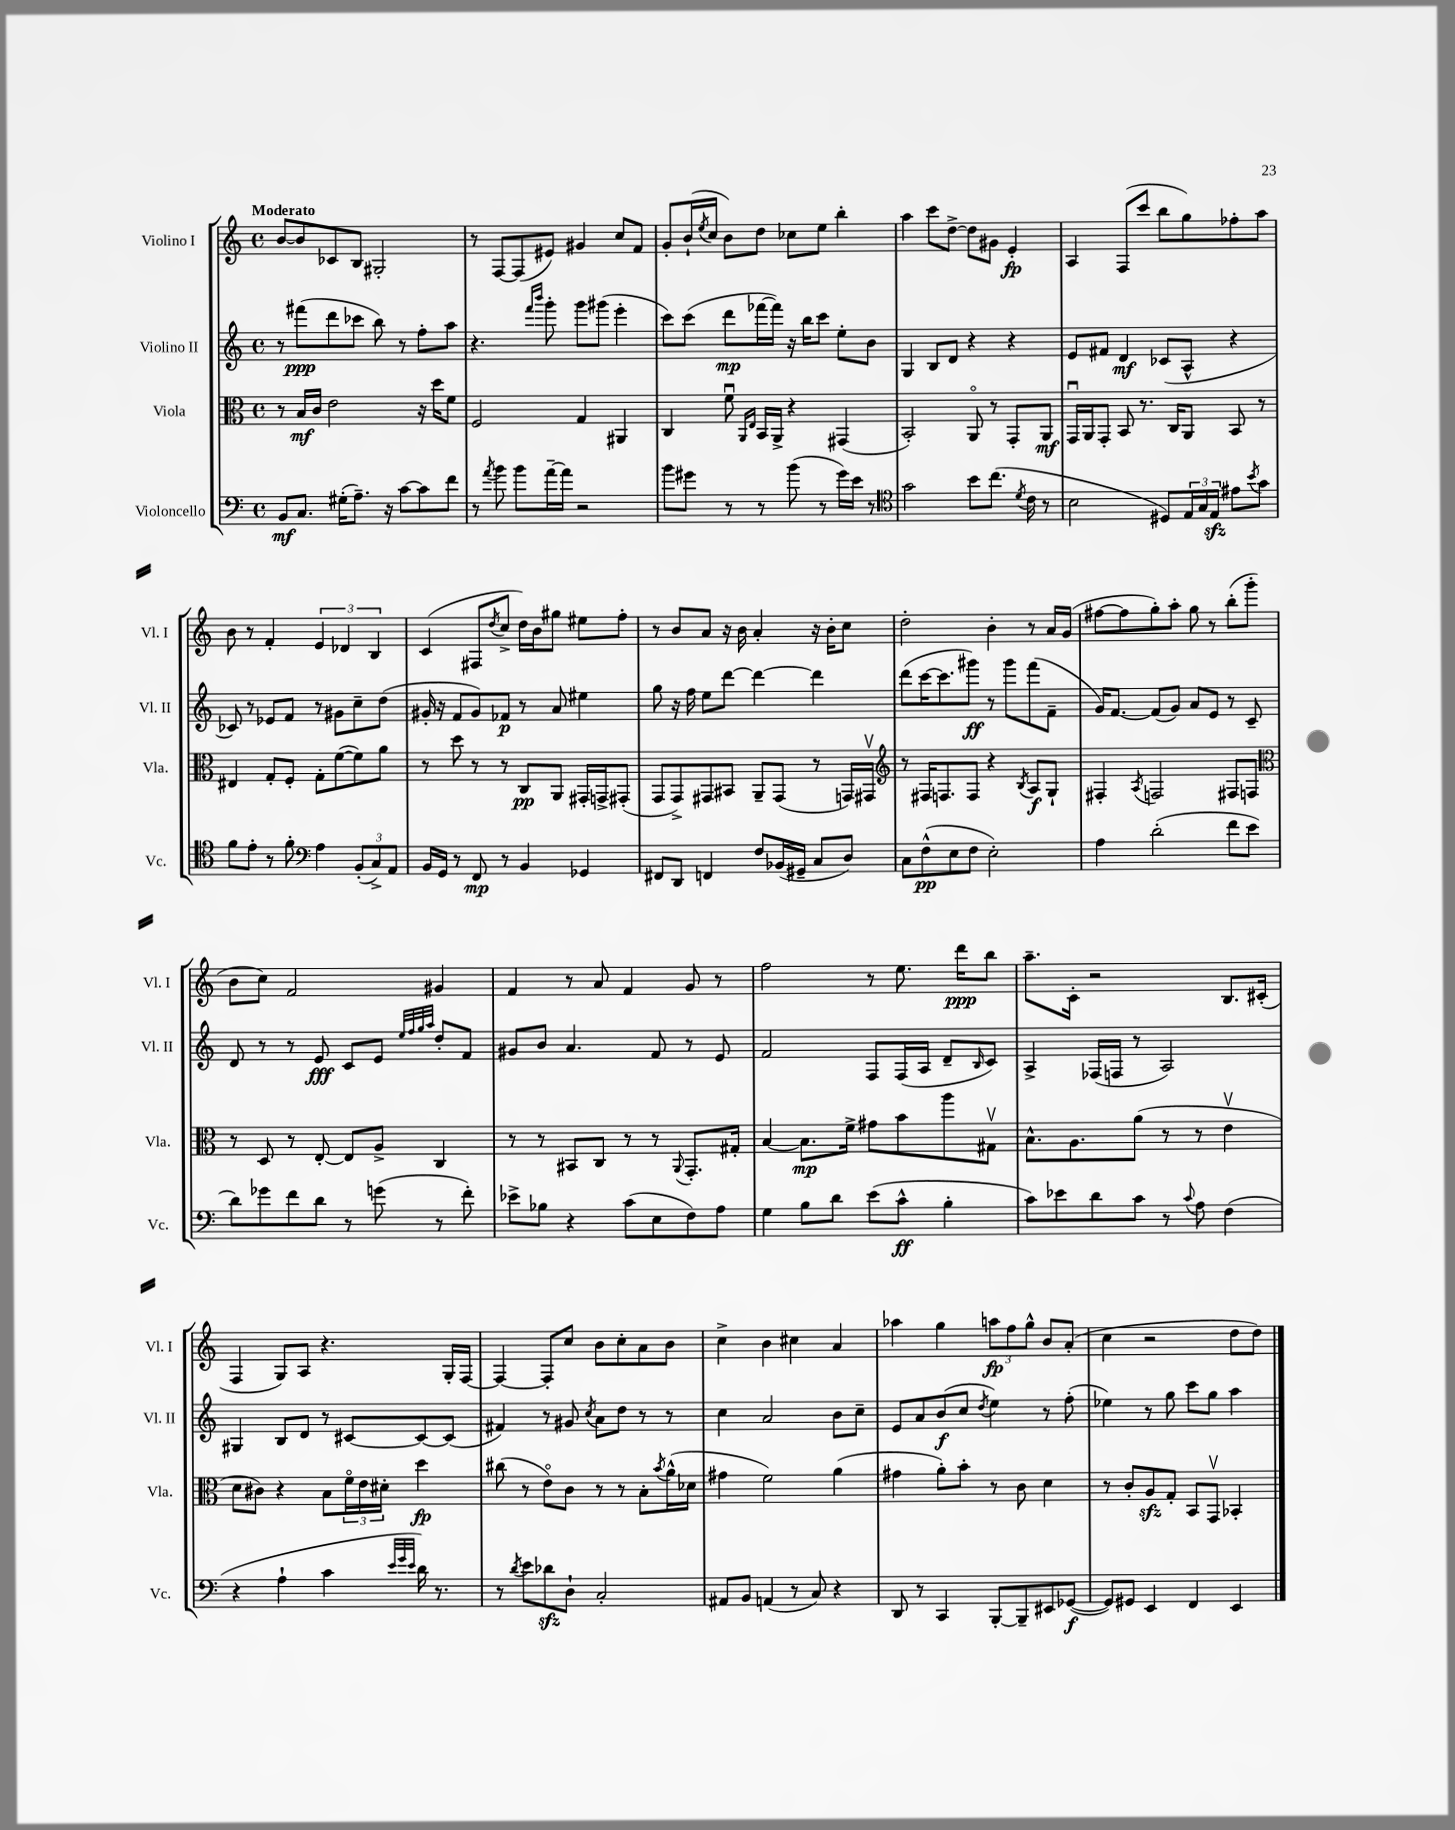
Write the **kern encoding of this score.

**kern	**dynam	**kern	**dynam	**kern	**dynam	**kern	**dynam
*part4	*part4	*part3	*part3	*part2	*part2	*part1	*part1
*staff4	*staff4	*staff3	*staff3	*staff2	*staff2	*staff1	*staff1
*I"Violoncello	*	*I"Viola	*	*I"Violino II	*	*I"Violino I	*
*I'Vc.	*	*I'Vla.	*	*I'Vl. II	*	*I'Vl. I	*
*clefF4	*	*clefC3	*	*clefG2	*	*clefG2	*
*k[]	*	*k[]	*	*k[]	*	*k[]	*
*M4/4	*	*M4/4	*	*M4/4	*	*M4/4	*
*met(c)	*	*met(c)	*	*met(c)	*	*met(c)	*
=1	=1	=1	=1	=1	=1	=1	=1
!	!	!	!	!	!	!LO:TX:a:B:t=Moderato	!
8BB/L	mf	8r	.	8r	.	[8b/L	.
8.C/J	.	16B/LL	mf	(8fff#X\L	ppp	8b/]	.
.	.	16c/JJ	.	.	.	.	.
.	.	2e\	.	8ddd\	.	8c-X/	.
(16G#X'\KL	.	.	.	.	.	.	.
8.A~\J)	.	.	.	8ccc-X\J	.	8B/J	.
.	.	.	.	8bb\)	.	2G#X'/	.
16r	.	.	.	.	.	.	.
[8c\L	.	.	.	8r	.	.	.
8c\]	.	16r	.	8ff'\L	.	.	.
.	.	16dd\KL	.	.	.	.	.
8f\J	.	8f\J	.	8aa\J	.	.	.
=2	=2	=2	=2	=2	=2	=2	=2
8r	.	2F/	.	4.r	.	8r	.
8qa/	.	.	.	.	.	.	.
8b\	.	.	.	.	.	[8F/L	.
8b\L	.	.	.	.	.	(8F/]	.
.	.	.	.	16qqfff/LL	.	.	.
.	.	.	.	16qqbbb/JJ	.	.	.
[16a~\L	.	.	.	8ggg'\	.	8e#X/J)	.
16a\JJ]	.	.	.	.	.	.	.
2r	.	4G/	.	8ggg\L	.	4g#X/	.
.	.	.	.	(8ggg#X\J	.	.	.
.	.	4AA#X/	.	4eee'\	.	8cc/L	.
.	.	.	.	.	.	8f/J	.
=3	=3	=3	=3	=3	=3	=3	=3
8b\L	.	4C/	.	8ccc\L)	.	8g'/L	.
8g#X\J	.	.	.	(8ccc\J	.	(16b`/L	.
.	.	.	.	.	.	8qee/	.
.	.	.	.	.	.	16cc/JJ	.
8r	.	8fu\	.	8ddd\L	mp	8b\L)	.
.	.	16qqAA/LL	.	.	.	.	.
.	.	16qqE/JJ	.	.	.	.	.
8r	.	16BB/LL	.	[16fff-X\L	.	8dd\J	.
.	.	16AA^/JJ	.	16fff-\JJ])	.	.	.
(8b\	.	4r	.	16r	.	8cc-X\L	.
.	.	.	.	16bb\KL	.	.	.
8r	.	.	.	8ccc\J	.	8ee\J	.
16g#\LL)	.	(4GG#X/	.	8ee'\L	.	4bb'\	.
16e\JJ	.	.	.	.	.	.	.
8r	.	.	.	8b\J	.	.	.
=4	=4	=4	=4	=4	=4	=4	=4
*clefC4	*	*	*	*	*	*	*
2g\	.	2BB'/)	.	4G/	.	4aa\	.
.	.	.	.	8B/L	.	8ccc\L	.
.	.	.	.	8d/J	.	[8dd^\J	.
8b\L	.	8AA/	.	4r	.	8dd\L]	.
(8.cc\J	.	8r	.	.	.	8g#X\J	.
.	.	8GG'/L	.	4r	.	4e'/	fp
8qd/	.	.	.	.	.	.	.
16c\	.	.	.	.	.	.	.
8r	.	8AA/J	mf	.	.	.	.
=5	=5	=5	=5	=5	=5	=5	=5
2B\	.	16GGu/LL	.	8e/L	.	4A/	.
.	.	16AA/J	.	.	.	.	.
.	.	8GG'/J	.	8f#X/J	.	.	.
.	.	8BB/	.	4d/	mf	(8F/L	.
.	.	8.r	.	.	.	8ccc/J	.
8D#X/L)	.	.	.	(8c-X/L	.	8bb\L	.
.	.	16C/KL	.	.	.	.	.
24E/L	.	8AA/J	.	8A^^/J	.	8gg\)	.
24G/	.	.	.	.	.	.	.
24Ezz/JJ	.	.	.	.	.	.	.
8e#X\L	.	8BB/	.	4r	.	8ff-X'\	.
8qb/	.	.	.	.	.	.	.
8g\J	.	8r	.	.	.	8aa\J	.
!!LO:LB:g=z
=6	=6	=6	=6	=6	=6	=6	=6
8f\L	.	4E#X/	.	8c-X/)	.	8b\	.
8e'\J	.	.	.	8r	.	8r	.
8r	.	8G'/L	.	8e-X/L	.	4f'/	.
8f'\	.	8F'/J	.	8f/J	.	.	.
*clefF4	*	*	*	*	*	*	*
4A\	.	8G'\L	.	8r	.	6e/	.
.	.	([8f\	.	8g#X\L	.	.	.
.	.	.	.	.	.	6d-X/	.
(12BB'/L	.	8f\])	.	8cc~\	.	.	.
12C^/)	.	.	.	.	.	6B/	.
.	.	8a\J	.	(8dd\J	.	.	.
12AA/J	.	.	.	.	.	.	.
=7	=7	=7	=7	=7	=7	=7	=7
16BB/LL	.	8r	.	16g#X'/	.	(4c/	.
16GG/JJ	.	.	.	16r	.	.	.
8r	.	8dd\	.	8f/L	.	.	.
8FF/	mp	8r	.	8g#/)	.	8F#X/L	.
.	.	.	.	.	.	8qdd/	.
8r	.	8r	.	8f-X/J	p	8cc^/J	.
4BB/	.	8C/L	pp	8r	.	16dd\LL)	.
.	.	.	.	.	.	16b\J	.
.	.	8AA/J	.	8a/	.	8gg#X\J	.
4GG-X/	.	16GG#X'/LL	.	4ee#X\	.	8ee#X\L	.
.	.	16GGn^/J	.	.	.	.	.
.	.	(8GG#X'/J	.	.	.	8ff'\J	.
=8	=8	=8	=8	=8	=8	=8	=8
8FF#X/L	.	8GG/L	.	8gg\	.	8r	.
8DD/J	.	8GG^/)	.	16r	.	8b/L	.
.	.	.	.	16ff\	.	.	.
4FFn/	.	8GG#X/	.	8ee\L	.	8a/J	.
.	.	8BB#X/J	.	[8ddd\J	.	16r	.
.	.	.	.	.	.	16b\	.
8F/L	.	8AA~/L	.	4ddd\_	.	4a'/	.
(16BB-X/L	.	(8GG#/J	.	.	.	.	.
16GG#X~/JJ	.	.	.	.	.	.	.
8C/L	.	8r	.	4ddd\]	.	16r	.
.	.	.	.	.	.	16b'\KL	.
8D/J)	.	16GGn/LL)	.	.	.	8cc\J	.
.	.	16GG#Xv/JJ	.	.	.	.	.
=9	=9	=9	=9	=9	=9	=9	=9
*	*	*clefG2	*	*	*	*	*
8C\L	.	8r	.	(8ddd\L	.	2dd'\	.
(8F^^\	pp	16F#X/KL	.	[16ccc\K	.	.	.
.	.	8.Fn/	.	8.ccc\]	.	.	.
8E\	.	.	.	.	.	.	.
8F\J	.	8F/J	.	8ggg#X\J)	ff	.	.
2E'\)	.	4r	.	8r	.	4b'\	.
.	.	.	.	8ggg#\L	.	.	.
.	.	8qB/	.	.	.	.	.
.	.	8A/L	f	(8fff\	.	8r	.
.	.	8G`/J	.	8f~\J	.	16a/LL	.
.	.	.	.	.	.	(16g/JJ	.
=10	=10	=10	=10	=10	=10	=10	=10
4A\	.	4F#X'/	.	16g/KL)	.	[8ff#X\L	.
.	.	.	.	[8.f/J	.	.	.
.	.	.	.	.	.	8ff#\]	.
.	.	8qA/	.	.	.	.	.
(2d'\	.	2Fn/	.	(8f/L]	.	8gg'\)	.
.	.	.	.	8g/J)	.	8aa'\J	.
.	.	.	.	8a/L	.	8gg\	.
.	.	.	.	8e/J	.	8r	.
8f\L	.	8F#X/L	.	8r	.	(8bb'\L	.
8e\J	.	8Fn/J	.	8c~/	.	8ggg'\J	.
!!LO:LB:g=z
=11	=11	=11	=11	=11	=11	=11	=11
*	*	*clefC3	*	*	*	*	*
8d\L)	.	8r	.	8d/	.	8b\L	.
8g-X\	.	8D/	.	8r	.	8cc\J)	.
8f\	.	8r	.	8r	.	2f/	.
8d\J	.	[8E'/	.	8e/	fff	.	.
8r	.	8E/L]	.	8c/L	.	.	.
(8gn\	.	8A^/J	.	8e/J	.	.	.
.	.	.	.	32qqee/LLL	.	.	.
.	.	.	.	32qqff/	.	.	.
.	.	.	.	32qqgg/	.	.	.
.	.	.	.	32qqaa/JJJ	.	.	.
8r	.	4C/	.	8dd'/L	.	4g#X/	.
8f'\)	.	.	.	8f/J	.	.	.
=12	=12	=12	=12	=12	=12	=12	=12
8e-X^\L	.	8r	.	8g#X/L	.	4f/	.
8B-X\J	.	8r	.	8b/J	.	.	.
4r	.	8BB#X/L	.	4.a/	.	8r	.
.	.	8C/J	.	.	.	8a/	.
(8c\L	.	8r	.	.	.	4f/	.
8E\	.	8r	.	8f/	.	.	.
.	.	8qqAA/	.	.	.	.	.
8F\)	.	8.GG'/L	.	8r	.	8g/	.
8A\J	.	.	.	8e/	.	8r	.
.	.	16G#X'/Jk	.	.	.	.	.
=13	=13	=13	=13	=13	=13	=13	=13
4G\	.	[4B/	.	2f/	.	2ff\	.
8B\L	.	8.B\L]	mp	.	.	.	.
8d\J	.	.	.	.	.	.	.
.	.	16f^\Jk	.	.	.	.	.
(8e\L	.	8g#X\L	.	8F/L	.	8r	.
8c^^\J	ff	8b\	.	(16F/L	.	8.ee\	.
.	.	.	.	16A/JJ	.	.	.
4B'\	.	8aa\	.	8d~/L	.	.	.
.	.	.	.	.	.	16ddd\KL	ppp
.	.	.	.	16qqB/	.	.	.
.	.	8G#Xv\J	.	8c/J)	.	8bb\J	.
=14	=14	=14	=14	=14	=14	=14	=14
8c\L)	.	8.B^^\L	.	4A^/	.	8.aa~\L	.
8e-X\	.	.	.	.	.	.	.
.	.	8.A\	.	.	.	16c'\Jk	.
8d\	.	.	.	(16F-X/LL	.	2r	.
.	.	.	.	16Fn/JJ	.	.	.
8c\J	.	(8a\J	.	8r	.	.	.
8r	.	8r	.	2A/)	.	.	.
8qqc/	.	.	.	.	.	.	.
8A\	.	8r	.	.	.	.	.
(4F\	.	4ev\	.	.	.	8.B/L	.
.	.	.	.	.	.	(16c#X'/Jk	.
!!LO:LB:g=z
=15	=15	=15	=15	=15	=15	=15	=15
4r	.	8d\L	.	4G#X/	.	4F/	.
.	.	8c#X\J)	.	.	.	.	.
4A`\	.	4r	.	8B/L	.	8G/L)	.
.	.	.	.	8d/J	.	8A/J	.
4c\	.	8B\L	.	8r	.	4.r	.
.	.	24f\L	.	[8c#X/L	.	.	.
.	.	24e\	.	.	.	.	.
.	.	24d#X'\JJ	.	.	.	.	.
32qqe/LLL	.	.	.	.	.	.	.
32qqg/	.	.	.	.	.	.	.
32qqe/JJJ	.	.	.	.	.	.	.
16d\)	.	4dd\	fp	8c#/_	.	.	.
8.r	.	.	.	.	.	.	.
.	.	.	.	(8c#/J]	.	16G'/LL	.
.	.	.	.	.	.	[16F/JJ	.
=16	=16	=16	=16	=16	=16	=16	=16
8r	.	(8cc#X\	.	4f#X/)	.	4F/_	.
8qd/	.	.	.	.	.	.	.
8e\L	.	8r	.	.	.	.	.
8d-Xzz\	.	8e\L)	.	8r	.	8F'/L]	.
8D`\J	.	8c\J	.	8g#X/	.	8cc/J	.
.	.	.	.	8qcc/	.	.	.
2C'/	.	8r	.	8a\L	.	8b\L	.
.	.	8r	.	8dd\J	.	8cc'\	.
.	.	8B'\L	.	8r	.	8a\	.
.	.	8qb/	.	.	.	.	.
.	.	(16a^^\L	.	8r	.	8b\J	.
.	.	16d-X\JJ	.	.	.	.	.
=17	=17	=17	=17	=17	=17	=17	=17
8AA#X/L	.	4g#X\	.	4cc\	.	4cc^\	.
8BB/J	.	.	.	.	.	.	.
(4AAn/	.	2f\)	.	2a/	.	4b\	.
8r	.	.	.	.	.	4cc#X\	.
8C/)	.	.	.	.	.	.	.
4r	.	(4a\	.	8b\L	.	4a/	.
.	.	.	.	8cc~\J	.	.	.
=18	=18	=18	=18	=18	=18	=18	=18
8DD/	.	4g#X\	.	8e/L	.	4aa-X\	.
8r	.	.	.	8a/	.	.	.
4CC/	.	8a'\L)	.	(8b/	f	4gg\	.
.	.	8b'\J	.	8cc/J	.	.	.
.	.	.	.	8qdd/	.	.	.
[8BBB'/L	.	8r	.	4ee\)	.	12aan\L	fp
.	.	.	.	.	.	12ff\	.
8BBB~/]	.	8c\	.	.	.	.	.
.	.	.	.	.	.	12gg^^\J	.
8EE#X/	.	4d\	.	8r	.	8b/L	.
([8GG-X/J	f	.	.	(8ff'\	.	(8a'/J	.
=19	=19	=19	=19	=19	=19	=19	=19
8GG-/L])	.	8r	.	4ee-X\)	.	4cc\	.
8GG#X/J	.	8c'/L	.	.	.	.	.
4EE/	.	8Azz/	.	8r	.	2r	.
.	.	8G'/J	.	8gg\	.	.	.
4FF/	.	8BB/L	.	8ccc\L	.	.	.
.	.	8GGv/J	.	8gg\J	.	.	.
4EE/	.	4BB-X'/	.	4aa\	.	8dd\L	.
.	.	.	.	.	.	8dd\J)	.
==	==	==	==	==	==	==	==
*-	*-	*-	*-	*-	*-	*-	*-
